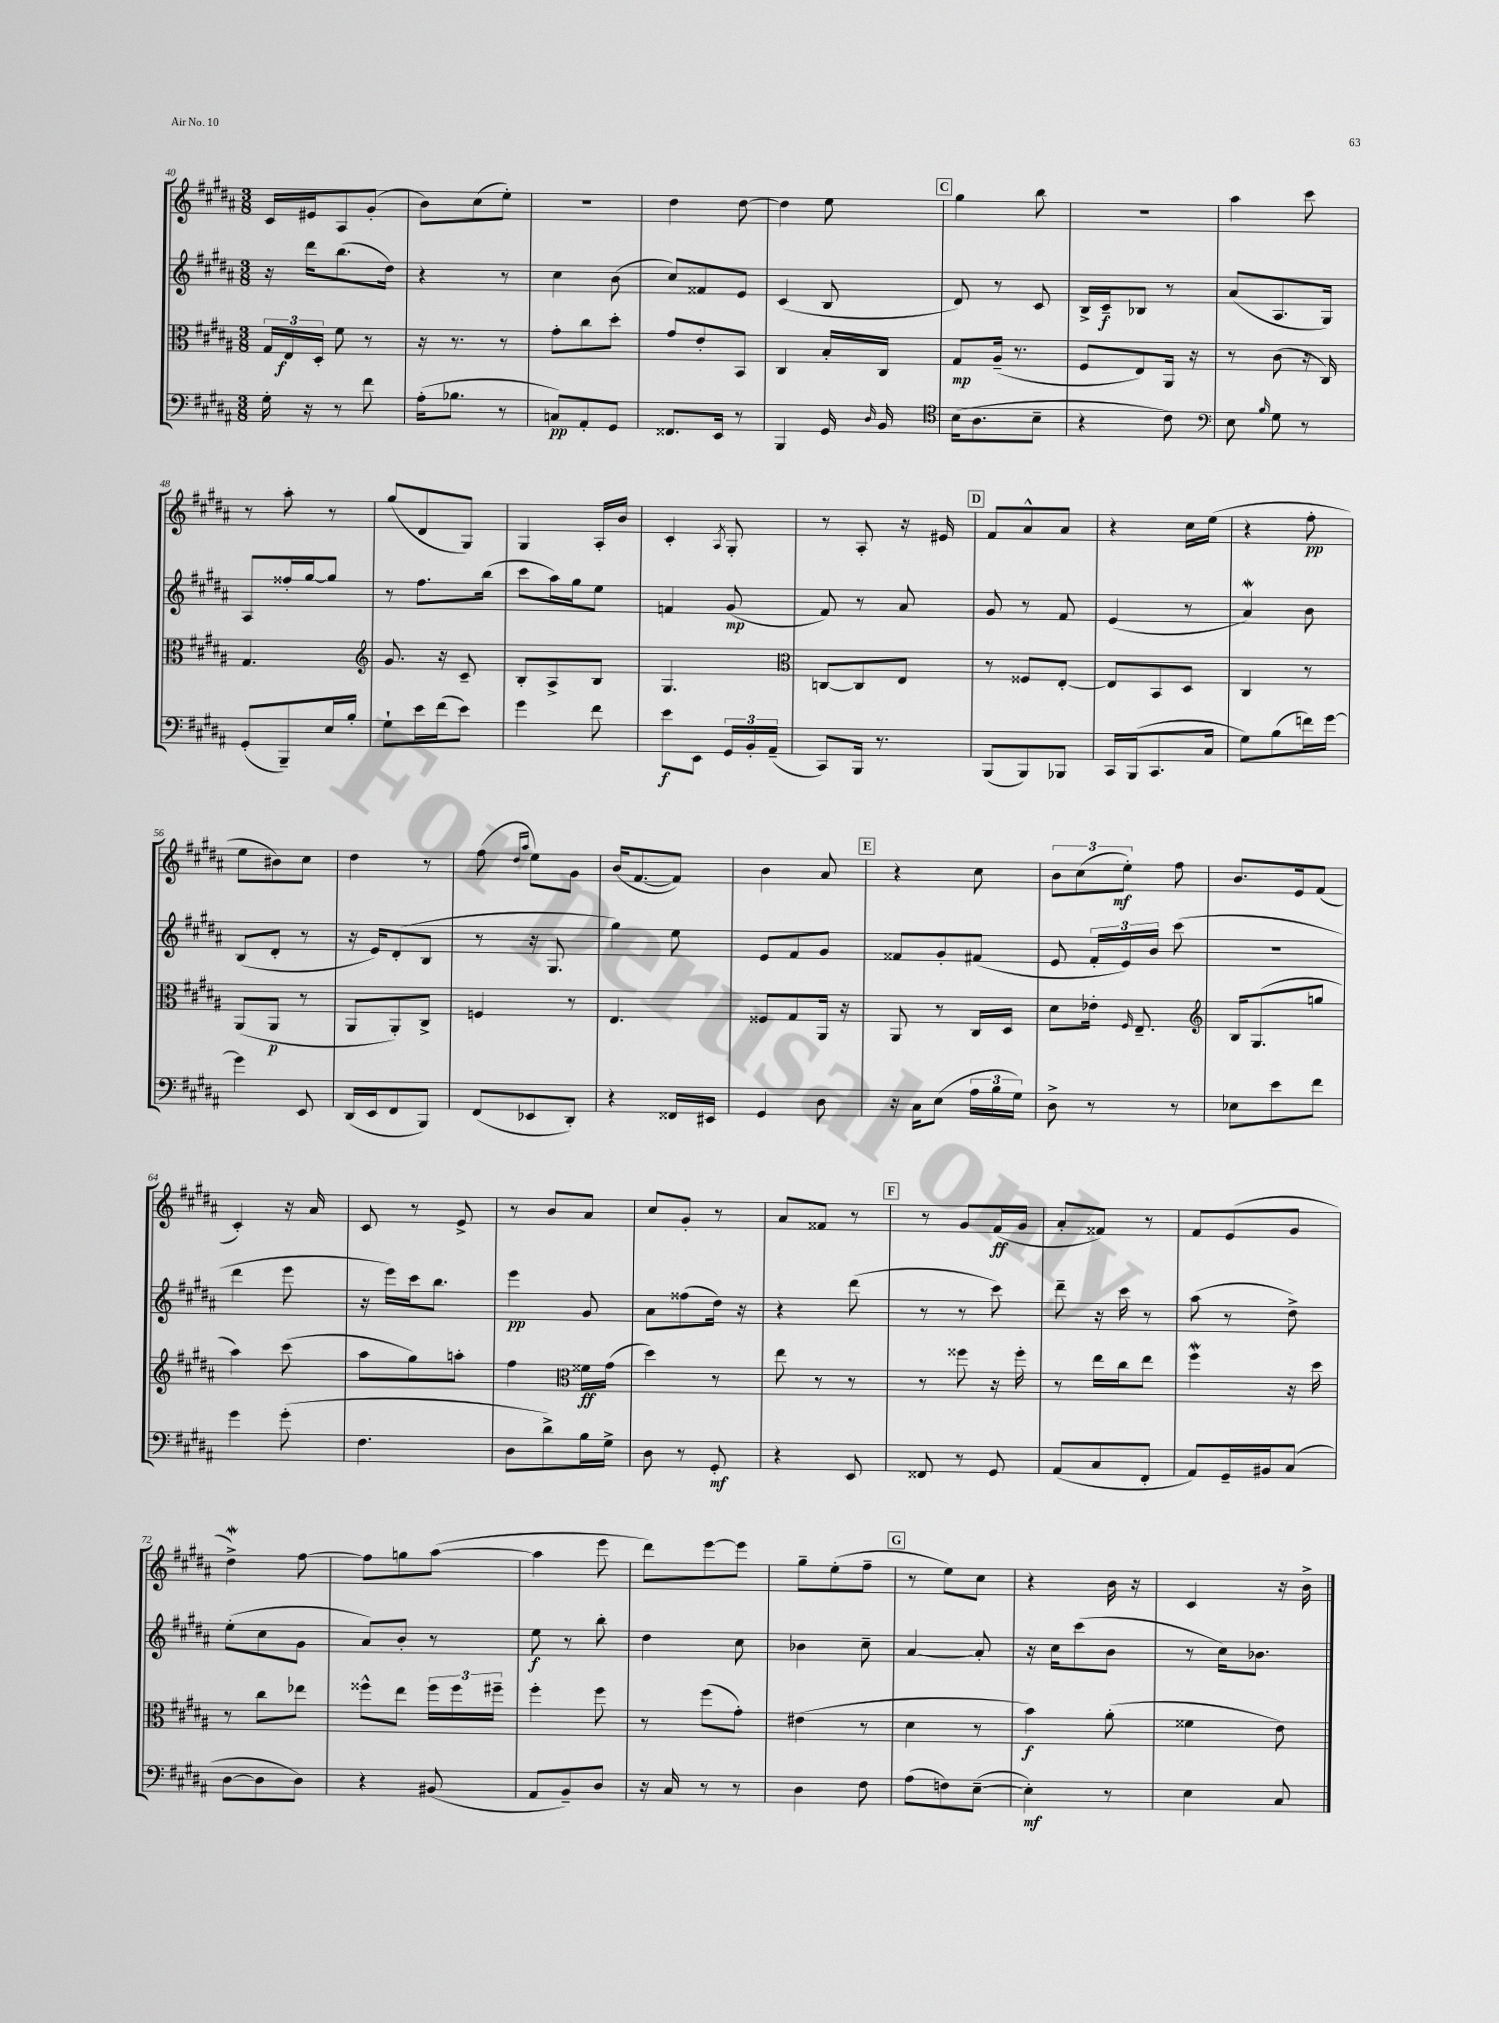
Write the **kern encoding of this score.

**kern	**dynam	**kern	**dynam	**kern	**dynam	**kern	**dynam
*part4	*part4	*part3	*part3	*part2	*part2	*part1	*part1
*staff4	*staff4	*staff3	*staff3	*staff2	*staff2	*staff1	*staff1
*clefF4	*	*clefC3	*	*clefG2	*	*clefG2	*
*k[f#c#g#d#a#]	*	*k[f#c#g#d#a#]	*	*k[f#c#g#d#a#]	*	*k[f#c#g#d#a#]	*
*M3/8	*	*M3/8	*	*M3/8	*	*M3/8	*
=40	=40	=40	=40	=40	=40	=40	=40
16G#'\	.	24G#/LL	.	16r	.	16c#/LL	.
.	.	24E/	f	.	.	.	.
16r	.	.	.	16ddd#\KL	.	16e#X/J	.
.	.	24D#'/JJ	.	.	.	.	.
8r	.	8f#\	.	(8.bb\	.	8A#/	.
8f#\	.	8r	.	.	.	(8g#'/J	.
.	.	.	.	16dd#\Jk)	.	.	.
=41	=41	=41	=41	=41	=41	=41	=41
(16A#'\KL	.	16r	.	4r	.	8b\L)	.
8.B-X\J	.	8.r	.	.	.	.	.
.	.	.	.	.	.	(8cc#\	.
8r	.	8r	.	8r	.	8ee'\J)	.
=42	=42	=42	=42	=42	=42	=42	=42
8Cn/L)	pp	8g#'\L	.	4cc#\	.	4.r	.
8AA#'/	.	8cc#\	.	.	.	.	.
8GG#/J	.	8dd#'\J	.	(8b\	.	.	.
=43	=43	=43	=43	=43	=43	=43	=43
8.FF##X/L	.	8g#/L	.	8cc#/L)	.	4dd#\	.
.	.	8e'/	.	8f##X/	.	.	.
16EE/Jk	.	.	.	.	.	.	.
8r	.	8BB/J	.	8e/J	.	[8dd#\	.
=44	=44	=44	=44	=44	=44	=44	=44
4BBB/	.	4C#/	.	(4c#/	.	4dd#\]	.
16GG#/	.	16B'/LL	.	8B/	.	8ee\	.
16qqD#/	.	.	.	.	.	.	.
16BB/	.	16C#/JJ	.	.	.	.	.
!!LO:REH:place=s1:t=C
=45	=45	=45	=45	=45	=45	=45	=45
*clefC4	*	*	*	*	*	*	*
(16B\KL	.	8G#/L	mp	8d#/)	.	4gg#\	.
8.A#\	.	.	.	.	.	.	.
.	.	(16A#~/Jk	.	8r	.	.	.
.	.	8.r	.	.	.	.	.
8B~\J	.	.	.	8c#/	.	8bb\	.
=46	=46	=46	=46	=46	=46	=46	=46
4r	.	8F#/L	.	16B^/LL	.	4.r	.
.	.	.	.	16c#~/J	f	.	.
.	.	8E/)	.	8B-X/J	.	.	.
8c#\)	.	16AA#/Jk	.	8r	.	.	.
.	.	16r	.	.	.	.	.
=47	=47	=47	=47	=47	=47	=47	=47
*clefF4	*	*	*	*	*	*	*
8E\	.	8r	.	(8a#/L	.	4aa#\	.
16qqB/	.	.	.	.	.	.	.
8G#\	.	(8c#\	.	8.A#/	.	.	.
8r	.	16r	.	.	.	8ccc#\	.
.	.	16C#/)	.	16G#/Jk)	.	.	.
!!LO:LB:g=z
=48	=48	=48	=48	=48	=48	=48	=48
(8GG#'/L	.	4.G#/	.	8A#/L	.	8r	.
8BBB~/)	.	.	.	16ff##X'/L	.	8aa#'\	.
.	.	.	.	[16gg#/J	.	.	.
16E/L	.	.	.	8gg#/J]	.	8r	.
16B'/JJ	.	.	.	.	.	.	.
=49	=49	=49	=49	=49	=49	=49	=49
*	*	*clefG2	*	*	*	*	*
8G#`\L	.	8.g#/	.	8r	.	(8gg#/L	.
16e\L	.	.	.	8.ff#\L	.	8d#/	.
(16f#\J	.	16r	.	.	.	.	.
8e\J)	.	8c#~/	.	.	.	8G#/J)	.
.	.	.	.	(16bb\Jk	.	.	.
=50	=50	=50	=50	=50	=50	=50	=50
4g#\	.	8B'/L	.	8ccc#\L	.	4G#/	.
.	.	8A#^/	.	16aa#\L)	.	.	.
.	.	.	.	16gg#\J	.	.	.
8f#\	.	8B/J	.	8ee\J	.	16A#'/LL	.
.	.	.	.	.	.	16b/JJ	.
=51	=51	=51	=51	=51	=51	=51	=51
8e\L	f	4.G#/	.	4fn/	.	4c#'/	.
8EE\J	.	.	.	.	.	.	.
.	.	.	.	.	.	8qA#/	.
24GG#/LL	.	.	.	(8g#/	mp	8G#'/	.
24BB'/	.	.	.	.	.	.	.
(24AA#~/JJ	.	.	.	.	.	.	.
=52	=52	=52	=52	=52	=52	=52	=52
*	*	*clefC3	*	*	*	*	*
8CC#/L)	.	[8Cn/L	.	8f#/)	.	8r	.
16BBB/Jk	.	8C/]	.	8r	.	8A#'/	.
8.r	.	.	.	.	.	.	.
.	.	8E/J	.	8a#/	.	16r	.
.	.	.	.	.	.	16e#X/	.
!!LO:REH:place=s1:t=D
=53	=53	=53	=53	=53	=53	=53	=53
(8BBB/L	.	8r	.	8g#/	.	8f#/L	.
8BBB/)	.	8F##X/L	.	8r	.	8a#^^/	.
8BBB-X/J	.	[8E'/J	.	8f#/	.	8a#/J	.
=54	=54	=54	=54	=54	=54	=54	=54
16CC#/LL	.	8E/L]	.	(4e/	.	4r	.
(16BBB/J	.	.	.	.	.	.	.
8.CC#/	.	8BB/	.	.	.	.	.
.	.	8D#/J	.	8r	.	16cc#\LL	.
16C#/Jk	.	.	.	.	.	(16ee\JJ	.
=55	=55	=55	=55	=55	=55	=55	=55
8G#\L)	.	4C#/	.	4a#W/)	.	4r	.
(8B\	.	.	.	.	.	.	.
16fn\L)	.	8r	.	8b\	.	8ff#'\	pp
[16g#\JJ	.	.	.	.	.	.	.
!!LO:LB:g=z
=56	=56	=56	=56	=56	=56	=56	=56
4g#\]	.	(8AA#/L	.	(8B/L	.	8ee\L	.
.	.	8AA#/J	p	8d#'/J	.	8b#X\)	.
8EE/	.	8r	.	8r	.	8cc#\J	.
=57	=57	=57	=57	=57	=57	=57	=57
(16DD#/LL	.	8AA#/L	.	16r	.	4dd#\	.
16EE/J	.	.	.	16e/KL)	.	.	.
8FF#/	.	8AA#'/)	.	(8d#'/	.	.	.
8BBB/J)	.	8C#^/J	.	8B/J	.	8r	.
=58	=58	=58	=58	=58	=58	=58	=58
(8FF#/L	.	4Fn/	.	8r	.	(8ff#\	.
.	.	.	.	.	.	16qqdd#/LL	.
.	.	.	.	.	.	16qqaa#/JJ	.
8EE-X/	.	.	.	16r	.	8ee\L)	.
.	.	.	.	8.G#/	.	.	.
8DD#'/J)	.	8r	.	.	.	8g#\J	.
=59	=59	=59	=59	=59	=59	=59	=59
4r	.	4.E/	.	4gg#\)	.	(16b/KL	.
.	.	.	.	.	.	[8.f#/	.
16FF##X/LL	.	.	.	8ee\	.	8f#/J])	.
16EE#X/JJ	.	.	.	.	.	.	.
=60	=60	=60	=60	=60	=60	=60	=60
4GG#/	.	8F##X/L	.	8e/L	.	4b\	.
.	.	8G#/	.	8f#/	.	.	.
8D#\	.	16AA#/Jk	.	8g#/J	.	8a#/	.
.	.	16r	.	.	.	.	.
!!LO:REH:place=s1:t=E
=61	=61	=61	=61	=61	=61	=61	=61
16r	.	8AA#/	.	8f##X/L	.	4r	.
16C#\KL	.	.	.	.	.	.	.
(8E\J	.	8r	.	8g#'/	.	.	.
24A#\LL	.	16C#/LL	.	(8f#X/J	.	8cc#\	.
24B\	.	.	.	.	.	.	.
.	.	16D#/JJ	.	.	.	.	.
24G#\JJ)	.	.	.	.	.	.	.
=62	=62	=62	=62	=62	=62	=62	=62
8D#^\	.	8d#\L	.	8e/	.	12b\L	.
.	.	.	.	.	.	(12cc#\	.
8r	.	16e-X'\Jk	.	24f#'/LL	.	.	.
.	.	.	.	24e/)	.	12ee'\J)	mf
.	.	16qqF#/	.	.	.	.	.
.	.	8.E~/	.	.	.	.	.
.	.	.	.	24b/JJ	.	.	.
8r	.	.	.	(8ccc#\	.	8ff#\	.
=63	=63	=63	=63	=63	=63	=63	=63
*	*	*clefG2	*	*	*	*	*
8E-X\L	.	16B/KL	.	4.r	.	8.b/L	.
.	.	(8.G#/	.	.	.	.	.
8e\	.	.	.	.	.	.	.
.	.	.	.	.	.	16e/k	.
8f#\J	.	8ggn/J	.	.	.	(8f#/J	.
!!LO:LB:g=z
=64	=64	=64	=64	=64	=64	=64	=64
4g#\	.	4aa#\)	.	4ddd#\	.	4c#'/)	.
(8g#'\	.	(8ccc#\	.	8eee\	.	16r	.
.	.	.	.	.	.	16a#/	.
=65	=65	=65	=65	=65	=65	=65	=65
4.F#\	.	8aa#\L	.	16r	.	8c#/	.
.	.	.	.	16eee\LL)	.	.	.
.	.	8gg#\)	.	16ccc#\J	.	8r	.
.	.	.	.	8.bb\J	.	.	.
.	.	8aan'\J	.	.	.	8e^/	.
=66	=66	=66	=66	=66	=66	=66	=66
8D#\L	.	4ff#\	.	4eee\	pp	8r	.
8d#^\)	.	.	.	.	.	8b/L	.
*	*	*clefC3	*	*	*	*	*
16B\L	.	16f##X\LL	ff	8g#/	.	8a#/J	.
16G#^\JJ	.	(16g#\JJ	.	.	.	.	.
=67	=67	=67	=67	=67	=67	=67	=67
8D#\	.	4dd#\)	.	8a#\L	.	8cc#/L	.
8r	.	.	.	(8ff##X\	.	8g#'/J	.
8GG#'/	mf	8r	.	16dd#\Jk)	.	8r	.
.	.	.	.	16r	.	.	.
=68	=68	=68	=68	=68	=68	=68	=68
4r	.	8ee\	.	4r	.	8a#/L	.
.	.	8r	.	.	.	8f##X/J	.
8EE/	.	8r	.	(8ddd#\	.	8r	.
!!LO:REH:place=s1:t=F
=69	=69	=69	=69	=69	=69	=69	=69
8FF##X/	.	8r	.	8r	.	8r	.
8r	.	8ff##X\	.	8r	.	8g#/L	.
8GG#/	.	16r	.	8ccc#\)	.	(16f#/L	ff
.	.	16ff##'\	.	.	.	16g#/JJ	.
=70	=70	=70	=70	=70	=70	=70	=70
(8AA#/L	.	8r	.	8ddd#~\	.	8a#'/L	.
8C#/	.	16ee\LL	.	16r	.	8f##X/J)	.
.	.	16cc#\J	.	16ccc#\	.	.	.
8FF#'/J	.	8ee\J	.	8r	.	8r	.
=71	=71	=71	=71	=71	=71	=71	=71
8AA#/L)	.	4ff#W\	.	(8aa#\	.	8f#/L	.
16GG#~/L	.	.	.	8r	.	(8e/	.
16BB#X/J	.	.	.	.	.	.	.
(8C#/J	.	16r	.	8dd#^\)	.	8g#/J	.
.	.	16dd#\	.	.	.	.	.
!!LO:LB:g=z
=72	=72	=72	=72	=72	=72	=72	=72
[8D#\L	.	8r	.	(8ee'\L	.	4dd#W^\)	.
8D#\]	.	8cc#\L	.	8cc#\	.	.	.
8D#\J)	.	8ee-X\J	.	8g#\J	.	[8ff#\	.
=73	=73	=73	=73	=73	=73	=73	=73
4r	.	8ff##X^^\L	.	8a#/L)	.	8ff#\L]	.
.	.	8ee\J	.	8b'/J	.	8ggn\	.
(8BB#X/	.	24ff##\LL	.	8r	.	([8aa#\J	.
.	.	24ff##\	.	.	.	.	.
.	.	24ff#X~\JJ	.	.	.	.	.
=74	=74	=74	=74	=74	=74	=74	=74
8AA#/L	.	4ff#'\	.	8ee\	f	4aa#\]	.
8BB~/)	.	.	.	8r	.	.	.
8D#/J	.	8ff#\	.	8bb'\	.	8eee\	.
=75	=75	=75	=75	=75	=75	=75	=75
16r	.	8r	.	4dd#\	.	8ddd#\L)	.
16C#/	.	.	.	.	.	.	.
8r	.	(8ff#\L	.	.	.	[8eee\	.
8r	.	8g#'\J)	.	8cc#\	.	8eee\J]	.
=76	=76	=76	=76	=76	=76	=76	=76
4D#\	.	(4e#X\	.	4b-X\	.	8gg#~\L	.
.	.	.	.	.	.	(8ee'\	.
8F#\	.	8r	.	8cc#~\	.	8ff#~\J	.
!!LO:REH:place=s1:t=G
=77	=77	=77	=77	=77	=77	=77	=77
(8A#\L	.	4d#\	.	[4a#/	.	8r	.
8Fn\)	.	.	.	.	.	8ee\L)	.
([8E~\J	.	8r	.	8a#'/]	.	8cc#\J	.
=78	=78	=78	=78	=78	=78	=78	=78
4E'\])	mf	4b\)	f	16r	.	4r	.
.	.	.	.	16cc#\KL	.	.	.
.	.	.	.	(8ccc#\	.	.	.
8r	.	(8a#'\	.	8b\J	.	16b\	.
.	.	.	.	.	.	16r	.
=79	=79	=79	=79	=79	=79	=79	=79
4E\	.	4f##X\	.	8r	.	4c#/	.
.	.	.	.	16cc#\KL)	.	.	.
.	.	.	.	8.b-X\J	.	.	.
8C#/	.	8e\)	.	.	.	16r	.
.	.	.	.	.	.	16b^\	.
==	==	==	==	==	==	==	==
*-	*-	*-	*-	*-	*-	*-	*-
